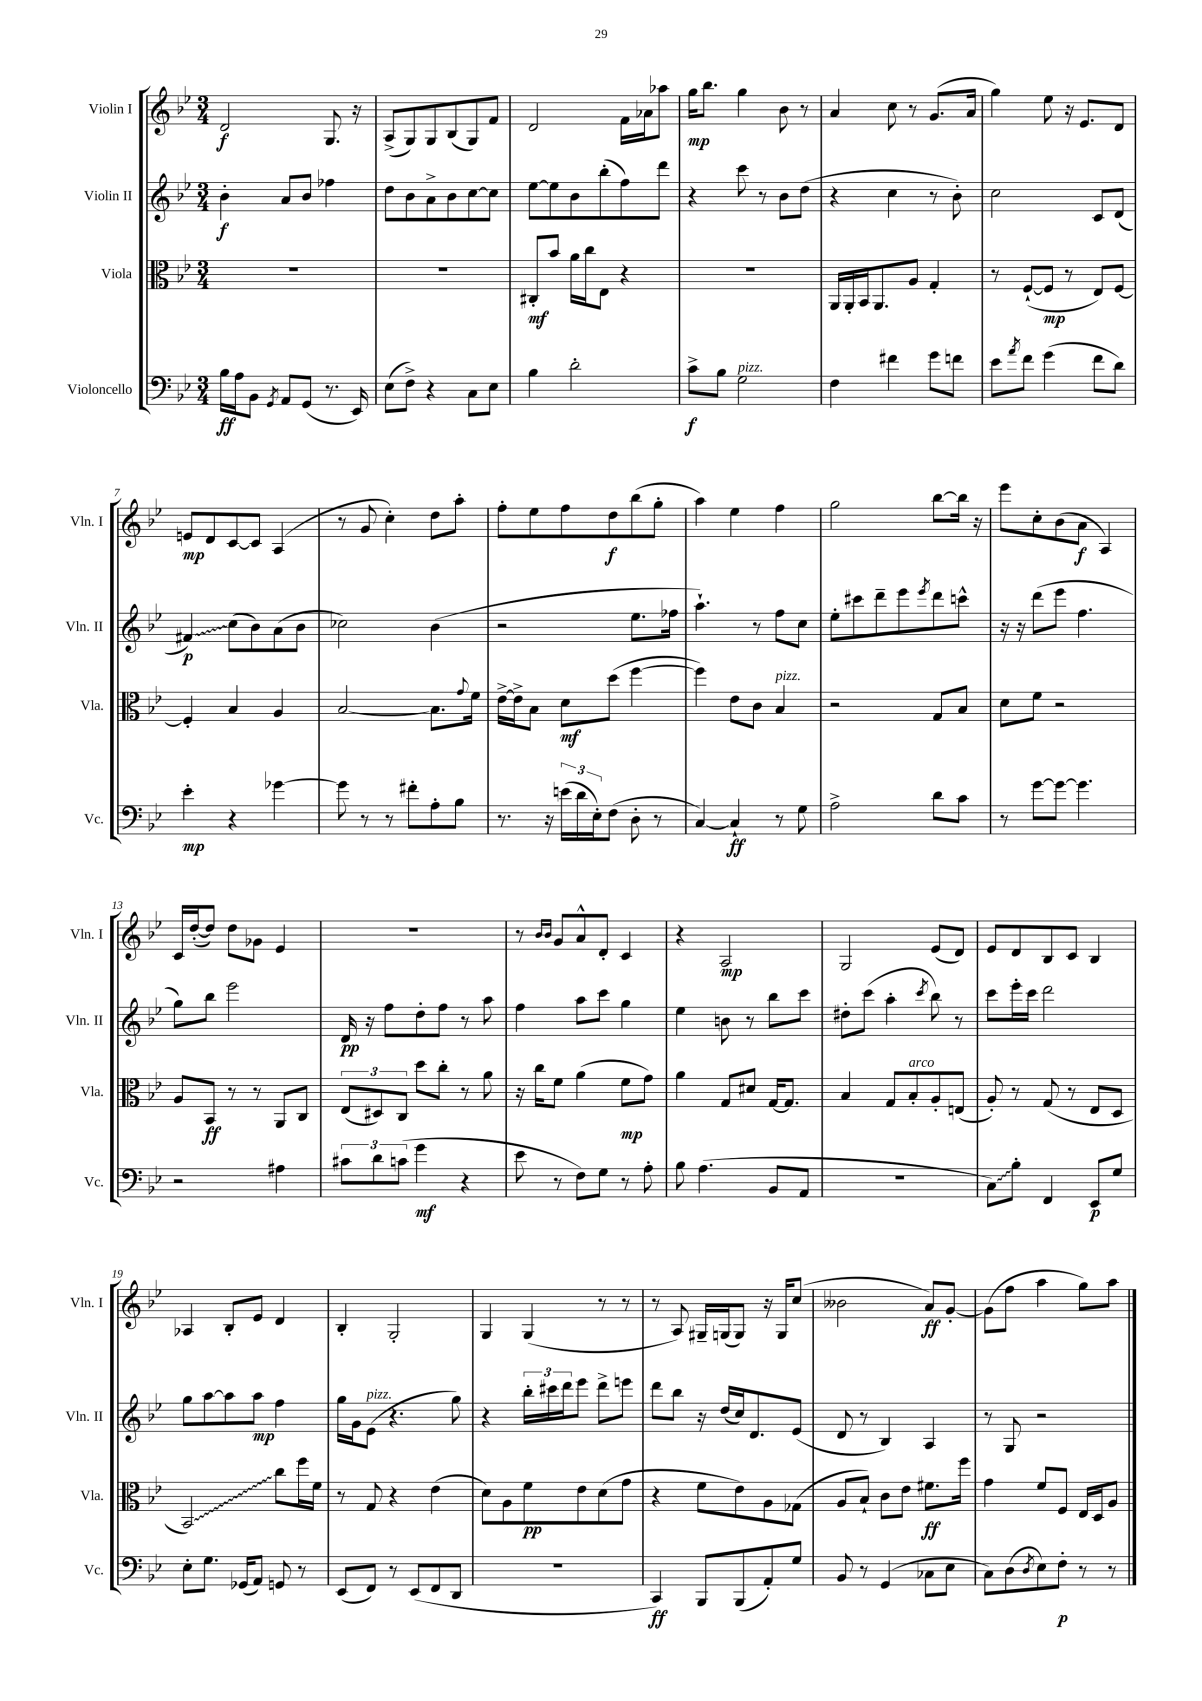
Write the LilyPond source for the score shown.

<<
\new StaffGroup <<
\new Staff = "s0" \with { instrumentName = "Violin I" shortInstrumentName = "Vln. I" } {
    \clef treble \key bes \major \numericTimeSignature \time 3/4
    d'2\f g8. r16 |
    a8->( g8) g8 bes8( g8) f'8 |
    d'2 f'16 aes'16 aes''8 |
    g''16\mp bes''8. g''4 bes'8 r8 |
    a'4 c''8 r8 g'8.( a'16 |
    g''4) ees''8 r16 ees'8. d'8 |
    e'8\mp d'8 c'8~ c'8 a4( |
    r8 g'8 c''4-.) d''8 a''8-. |
    f''8-. ees''8 f''8 d''8\f bes''8( g''8-. |
    a''4) ees''4 f''4 |
    g''2 bes''8~ bes''16 r16 |
    ees'''8 c''8-. bes'8( a'8\f a4) |
    c'16 d''16~-.( d''8) d''8 ges'8 ees'4 |
    R2. |
    r8 \grace { bes'16 bes'16 } g'8 a'8-^ d'8-. c'4 |
    r4 a2\mp |
    g2 ees'8( d'8) |
    ees'8 d'8 bes8 c'8 bes4 |
    aes4 bes8-. ees'8 d'4 |
    bes4-. g2-. |
    g4 g4( r8 r8 |
    r8 a8) gis16-- g16( g8) r16 g16 c''8( |
    beses'2 a'8\ff) g'8~-. |
    g'8( f''8 a''4 g''8) a''8 \bar "|." |
}
\new Staff = "s1" \with { instrumentName = "Violin II" shortInstrumentName = "Vln. II" } {
    \clef treble \key bes \major \numericTimeSignature \time 3/4
    bes'4-.\f a'8 bes'8 fes''4 |
    d''8 bes'8 a'8-> bes'8 c''8~ c''8 |
    ees''8~ ees''8 bes'8 bes''8-.( f''8) d'''8 |
    r4 c'''8 r8 bes'8 d''8( |
    r4 c''4 r8 bes'8-.) |
    c''2 c'8 d'8( |
    \once \override Glissando.style = #'zigzag fis'4\glissando\p) c''8( bes'8) a'8( bes'8 |
    ces''2) bes'4( |
    r2 ees''8. fes''16 |
    a''4.-!) r8 f''8 c''8 |
    ees''8-. cis'''8 d'''8-- ees'''8 \acciaccatura { ees'''8 } d'''8 c'''8-^ |
    r16 r16 d'''8( ees'''8 f''4. |
    g''8) bes''8 ees'''2 |
    d'16\pp r16 f''8 d''8-. f''8 r8 a''8 |
    f''4 a''8 c'''8 g''4 |
    ees''4 b'8 r8 bes''8 c'''8 |
    dis''8-. c'''8( a''4-. \acciaccatura { c'''8 } bes''8) r8 |
    c'''8 ees'''16-. c'''16 d'''2 |
    g''8 a''8~ a''8 a''8\mp f''4 |
    g''16 g'16 ees'8^\markup { \italic "pizz." }( r4. g''8) |
    r4 \tuplet 3/2 { bes''16-. cis'''16 d'''16 } ees'''8 d'''8-> e'''8 |
    d'''8 bes''8 r16 d''16( c''16) d'8. ees'8( |
    d'8 r8 bes4) a4 |
    r8 g8 r2 \bar "|." |
}
\new Staff = "s2" \with { instrumentName = "Viola" shortInstrumentName = "Vla." } {
    \clef alto \key bes \major \numericTimeSignature \time 3/4
    R2. |
    R2. |
    cis8-.\mf bes'8 a'16 c''16 ees8 r4 |
    R2. |
    a,16 a,16-. bes,16 a,8. a8 g4-. |
    r8 f8~-!( f8\mp r8 ees8) f8~ |
    f4-. bes4 a4 |
    bes2~ bes8. \appoggiatura { g'8 } f'16 |
    ees'16~-> ees'16-> bes8 d'8\mf d''8( f''4~ |
    f''4) ees'8 c'8 bes4^\markup { \italic "pizz." } |
    r2 g8 bes8 |
    d'8 f'8 r2 |
    a8 bes,8\ff r8 r8 a,8 c8 |
    \tuplet 3/2 { ees8( dis8) c8 } d''8 c''8-. r8 a'8 |
    r16 c''16 f'8 a'4( f'8\mp g'8) |
    a'4 g8 dis'8 g16~ g8. |
    bes4 g8 bes8-.^\markup { \italic "arco" } a8-. e8( |
    a8-.) r8 g8( r8 ees8 d8 |
    \once \override Glissando.style = #'zigzag bes,2\glissando) c''8 f''16 f'16 |
    r8 g8 r4 ees'4( |
    d'8) a8 f'8\pp ees'8 d'8( g'8 |
    r4 f'8 ees'8) a8 ges8( |
    a8 bes8-!) c'8 ees'8 fis'8.\ff f''16 |
    g'4 f'8 f8 ees16 d16 a8 \bar "|." |
}
\new Staff = "s3" \with { instrumentName = "Violoncello" shortInstrumentName = "Vc." } {
    \clef bass \key bes \major \numericTimeSignature \time 3/4
    bes16\ff a16 bes,8 \acciaccatura { g,8 } a,8 g,8( r8. ees,16) |
    ees8( f8->) r4 c8 ees8 |
    bes4 d'2-. |
    c'8->\f bes8 g2^\markup { \italic "pizz." } |
    f4 fis'4 g'8 f'8 |
    ees'8 \acciaccatura { a'8 } f'8 g'4( f'8 d'8) |
    ees'4-.\mp r4 ges'4~ |
    ges'8 r8 r8 fis'8-. a8-. bes8 |
    r8. r16 \tuplet 3/2 { e'16( d'16 ees16-.) } f8( d8-. r8 |
    c4~) c4-!\ff r8 g8 |
    a2-> d'8 c'8 |
    r8 g'8~ g'8~ g'4. |
    r2 ais4 |
    \tuplet 3/2 { cis'8 d'8 c'8( } g'4\mf r4 |
    ees'8 r8 f8) g8 r8 a8-. |
    bes8 a4.( bes,8 a,8 |
    R2. |
    \once \override Glissando.style = #'zigzag c8\glissando) bes8-. f,4 ees,8\p g8 |
    ees8-. g8. ges,16( a,8) g,8 r8 |
    ees,8( f,8) r8 ees,8( f,8 d,8 |
    R2. |
    c,4\ff) bes,,8 bes,,8( a,8-.) g8 |
    bes,8 r8 g,4( ces8 ees8 |
    c8) d8( \acciaccatura { d8 } ees8) f8-.\p r8 r8 \bar "|." |
}
>>
>>
